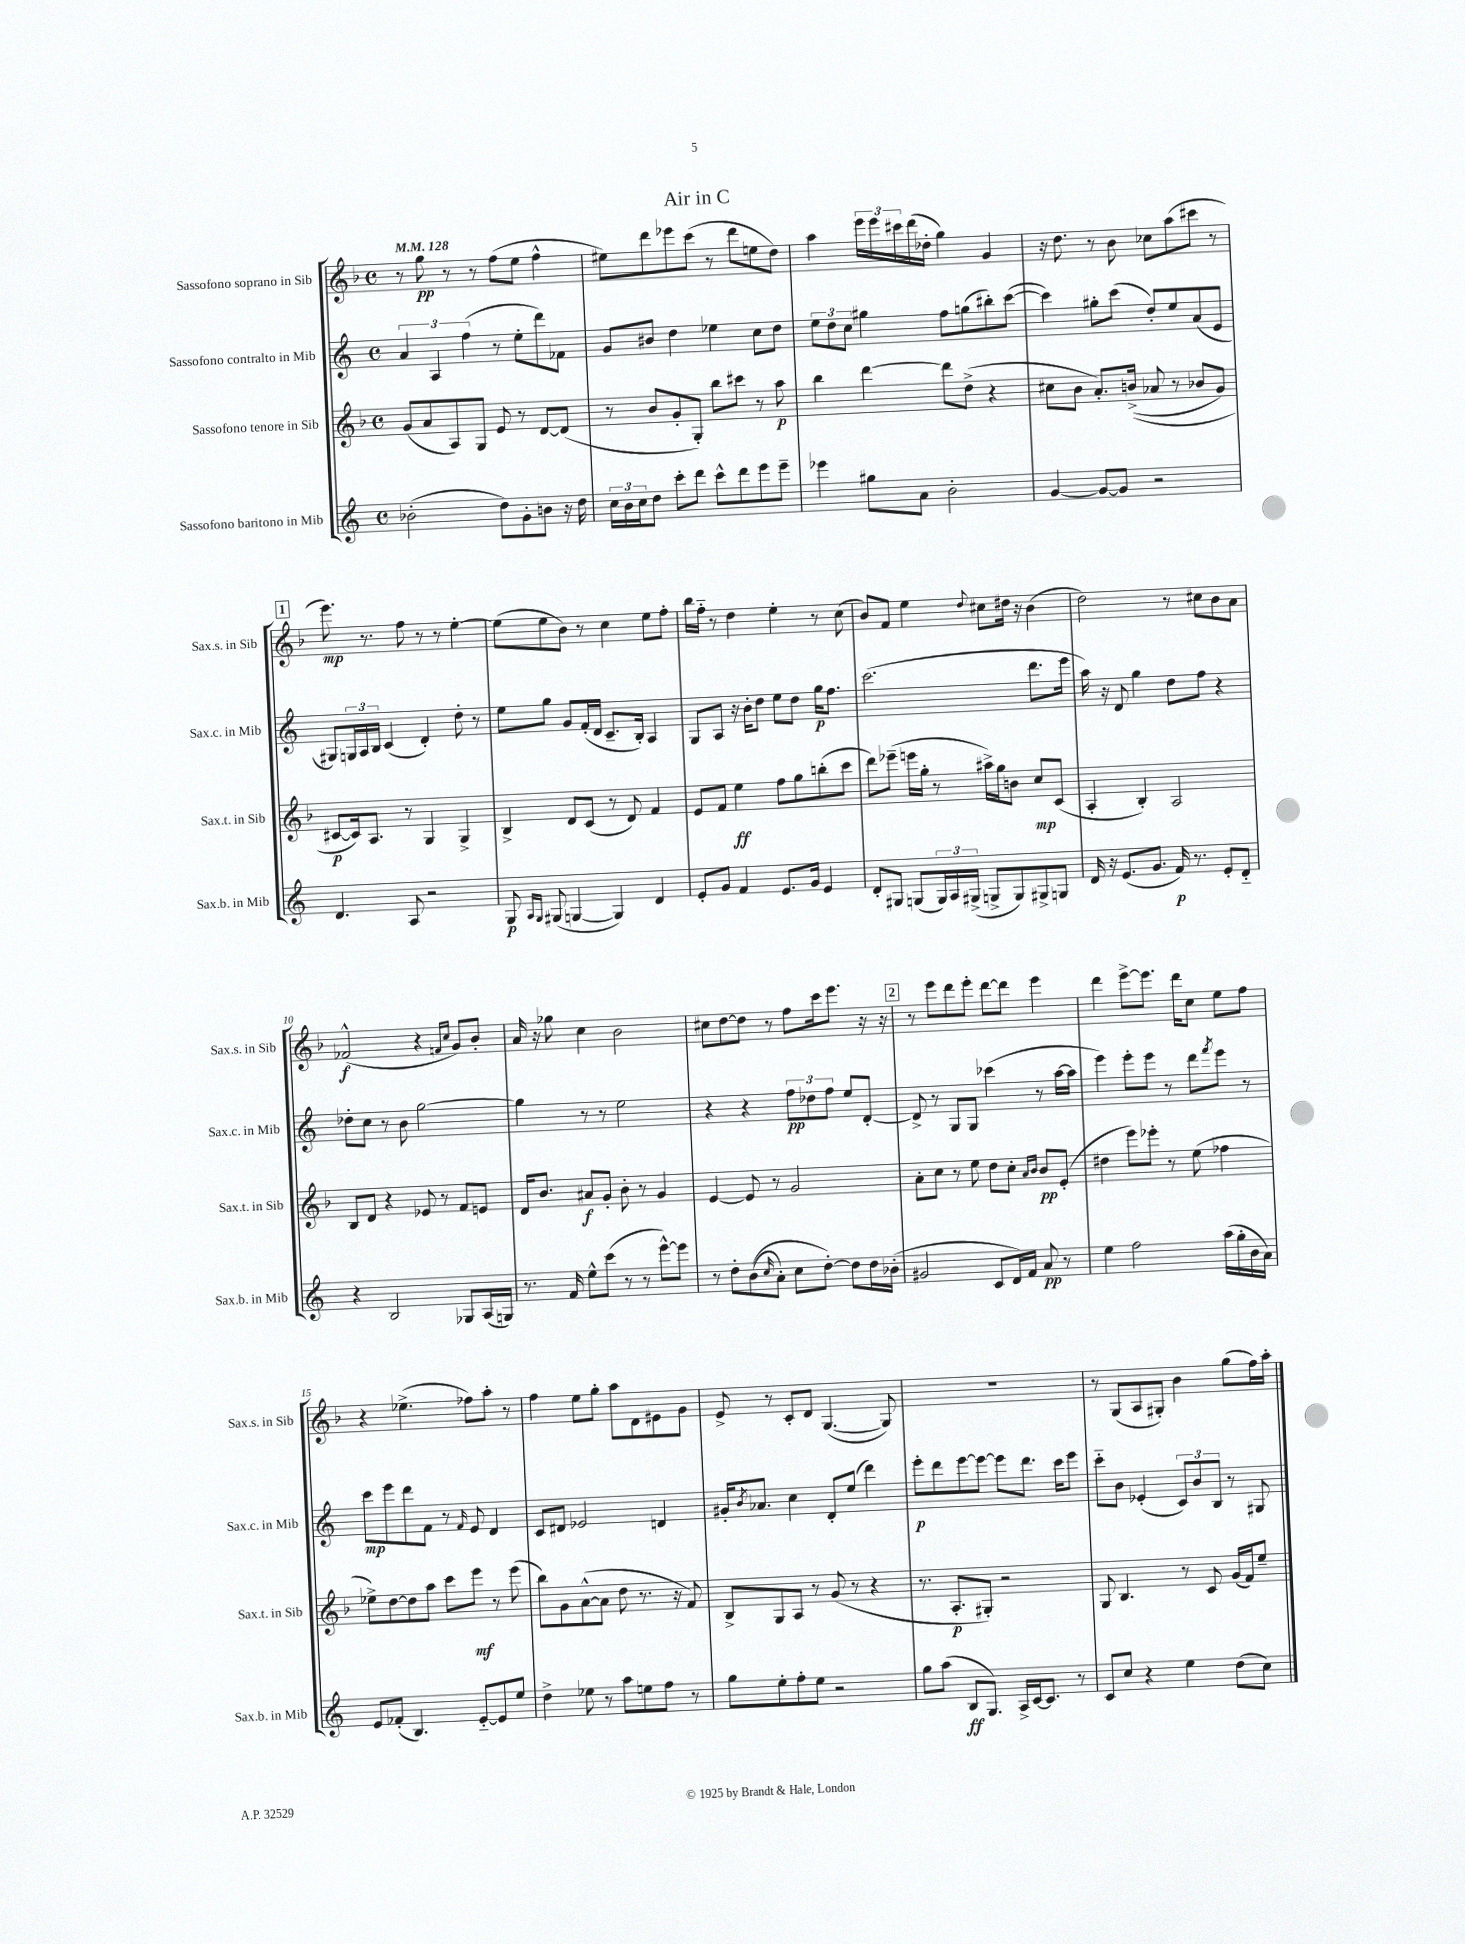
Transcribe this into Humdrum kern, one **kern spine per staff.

**kern	**kern	**kern	**kern
*staff4	*staff3	*staff2	*staff1
*clefG2	*clefG2	*clefG2	*clefG2
*k[]	*k[b-]	*k[]	*k[b-]
*M4/4	*M4/4	*M4/4	*M4/4
*met(c)	*met(c)	*met(c)	*met(c)
*MM128	*MM128	*MM128	*MM128
(2b-'	(8g	6a	8r
.	8a	.	8gg
.	.	6A	.
.	8A)	.	8r
.	.	(6ff	.
.	8G	.	8r
8dd)	8e	8r	(8ff
8g'	8r	8ee'	8ee
8b	[8d	8ddd)	4ff^^
16r	(8d]	8f-	.
16dd	.	.	.
=	=	=	=
24cc	8r	8g	8ee#)
24b	.	.	.
24cc	.	.	.
8dd	8b-	8b#	8ddd
8ccc'	8g'	4dd	8eee-
8ddd	8G')	.	(8ccc
8ccc^^	8bb-	4ee-	8r
8ddd	8ccc#	.	8ddd
8eee	8r	8cc	8ee
8eee~	8aa	8dd	8dd)
=	=	=	=
4eee-	4bb-	12ee	4aa
.	.	12dd	.
.	.	12cc	.
8gg#	[4ddd	4gg#	24eee
.	.	.	24eee
.	.	.	24ccc#
8a	.	.	(16ddd
.	.	.	16dd-'
2b'	8ddd]	8ff	4gg)
.	(8dd^	(8gg	.
.	4r	8bb#')	4g
.	.	([8ccc	.
=	=	=	=
[4g	8cc#	4ccc])	16r
.	.	.	8.dd
.	8b-	.	.
8g_	8.a')	8gg#'	8r
8g]	.	(8ccc	8b-
.	&((16b^	.	.
2r	8a-	8dd')	8cc-
.	8r	8ee	(8aa
.	8b-	(8a	8ccc#
.	8g)	8e	8r
=	=	=	=
4.d	[8c#	8G#)	8.eee)
.	16c#]&)	24G	.
.	.	24A	.
.	8.A	.	8.r
.	.	24B	.
.	.	(4c	.
8A	8r	.	8ff
2r	4G	4d')	8r
.	.	.	8r
.	4G^	8dd'	[4ee'
.	.	8r	.
=	=	=	=
8G	4B-^	8ee	(8ee]
16qqA	.	.	.
16qqG	.	.	.
(8G#	.	8gg	8ee
[4G	8d	8g	8b-)
.	(8c	(16f'	8r
.	.	16d	.
4G])	8r	8.c~	4cc
.	8d)	.	.
.	.	16B')	.
4d	4f	4A	8ee
.	.	.	8ff'
=	=	=	=
8e'	8e	8G	16bb-
.	.	.	16ff'~
8g	8f	8A	8r
4f	4ee	16r	4dd
.	.	16b'	.
.	.	8dd	.
8.e	8ff	8ee	4ee'
.	8gg	8dd	.
16g	.	.	.
4e	(8bb'	16gg	8r
.	.	8.ff	.
.	8ccc	.	(8cc
=	=	=	=
8d'	8ddd)	(2.ccc	8b-)
8G#	(8eee-~	.	8f
(8G	16eee	.	4ee
.	16gg'	.	.
24G)	8r	.	.
24A	.	.	.
(24G#^	.	.	.
.	.	.	8qqdd
8G^	16aa#^)	.	8cc#
.	16gg	.	.
8G)	8b	.	16dd#
.	.	.	16r
8G#^	8cc	8.ddd	(4b-
8G	(8c	.	.
.	.	16eee	.
=	=	=	=
16d	4A'	16aa)	2dd)
16r	.	16r	.
(8.e	.	8d	.
.	4B-')	4gg	.
8.g	.	.	.
16f)	2A	8dd	8r
8.r	.	.	.
.	.	8ff	8cc#
8e'	.	4r	8b-
8d'~	.	.	8a
=	=	=	=
4r	8B-	8dd-'	(2f-^^
.	8d	8cc	.
2B	4r	8r	.
.	.	8b	.
.	8e-	[2gg	4r
.	8r	.	.
.	.	.	16qqf
.	.	.	16qqcc
8G-	8f	.	8g)
(16A	8e	.	8b-'
16G)	.	.	.
=	=	=	=
8.r	16d	4gg]	16a
.	8.b-	.	16r
.	.	.	8gg-
16f	.	.	.
8ee^^	8a#	8r	4cc
(8ccc	8g'	8r	.
8r	8b-'	2ee	2b-
8r	8r	.	.
[8eee^^)	4g	.	.
8eee]	.	.	.
=	=	=	=
8r	[4e	4r	8cc#
8dd'	.	.	[8dd
&((8b	8e]	4r	8dd]
16qqcc	.	.	.
8a')	8r	.	8r
8cc	2g	12ff	8ff
.	.	12dd-	.
[8dd'&)	.	.	16ccc
.	.	12ff	.
.	.	.	8.eee
8dd]	.	8ee	.
16dd	.	[8d'	16r
(16b-'	.	.	16r
=	=	=	=
2g#	8a'	8d^]	8r
.	8cc	8r	8eee
.	8r	8G	8ddd
.	8ee	8G	8eee'
8c	8dd	(4ccc-	[8ddd
16d)	8cc'	.	8ddd]
16f	.	.	.
.	16qqa	.	.
.	16qqb-	.	.
8a	8b-	8r	4eee
8r	(8e'	[16aa	.
.	.	16aa]	.
=	=	=	=
4ee	4dd#	4eee)	4ddd
2ff	8eee)	8eee'	[8eee^
.	8eee-'	8eee	8.eee]
.	8r	8r	.
.	.	.	16ddd
.	(8ee	8ddd	8cc
.	.	8qfff	.
(16aa	4ff-	8eee	8ee
16gg'	.	.	.
16b	.	8r	8ff
16a)	.	.	.
=	=	=	=
8e	8ee-^)	8ccc	4r
(8f-'	[8dd	8eee	.
4.B)	8dd]	8ddd	(4.ee-^
.	8aa	8f	.
.	8ccc	8r	.
.	.	16qqf	.
[8e'~	8eee	8e	8ff-)
8e]	8r	4d	8aa'
8ee	(8eee	.	8r
=	=	=	=
4dd^	8bb-)	8c	4ff
.	8g	8d#	.
8ee-	([8a^^	2e-	8ee
8r	8a]	.	8gg'
8aa	8dd	.	8aa
8ee	8.r	.	8d
8ff	.	4d	8e#
.	16r	.	.
8r	8f)	.	8g
=	=	=	=
8gg	8B-^	16g#'	8e^
.	.	8qb	.
.	.	8.a-	.
8ee'	8G	.	8r
8ff'	8A	4cc	8c'
8ee	8r	.	8d
2r	(8g	8d'	([4.G
.	8r	(8ee	.
.	4r	4ddd)	.
.	.	.	8G])
=	=	=	=
8gg	8.r	8eee'	1r
(8aa	.	8ddd	.
.	8.A'	.	.
8B	.	[8eee	.
8.G)	8G#')	8eee_	.
.	2r	8eee]	.
16A^	.	.	.
[16c	.	8.ddd	.
8.c]	.	.	.
.	.	16ccc	.
8r	.	8eee	.
=	=	=	=
8c	8G	8ccc'~	8r
8cc	4.B-	8b	(8G
4r	.	(4e-'	8A
.	.	.	8G#')
4ee	8r	12c)	4b-
.	.	12b	.
.	8c	.	.
.	.	12B	.
(8dd	(16g	8r	(8gg
.	16f)	.	.
8cc)	8ee~	8G#	16ff)
.	.	.	16aa'
==	==	==	==
*-	*-	*-	*-
